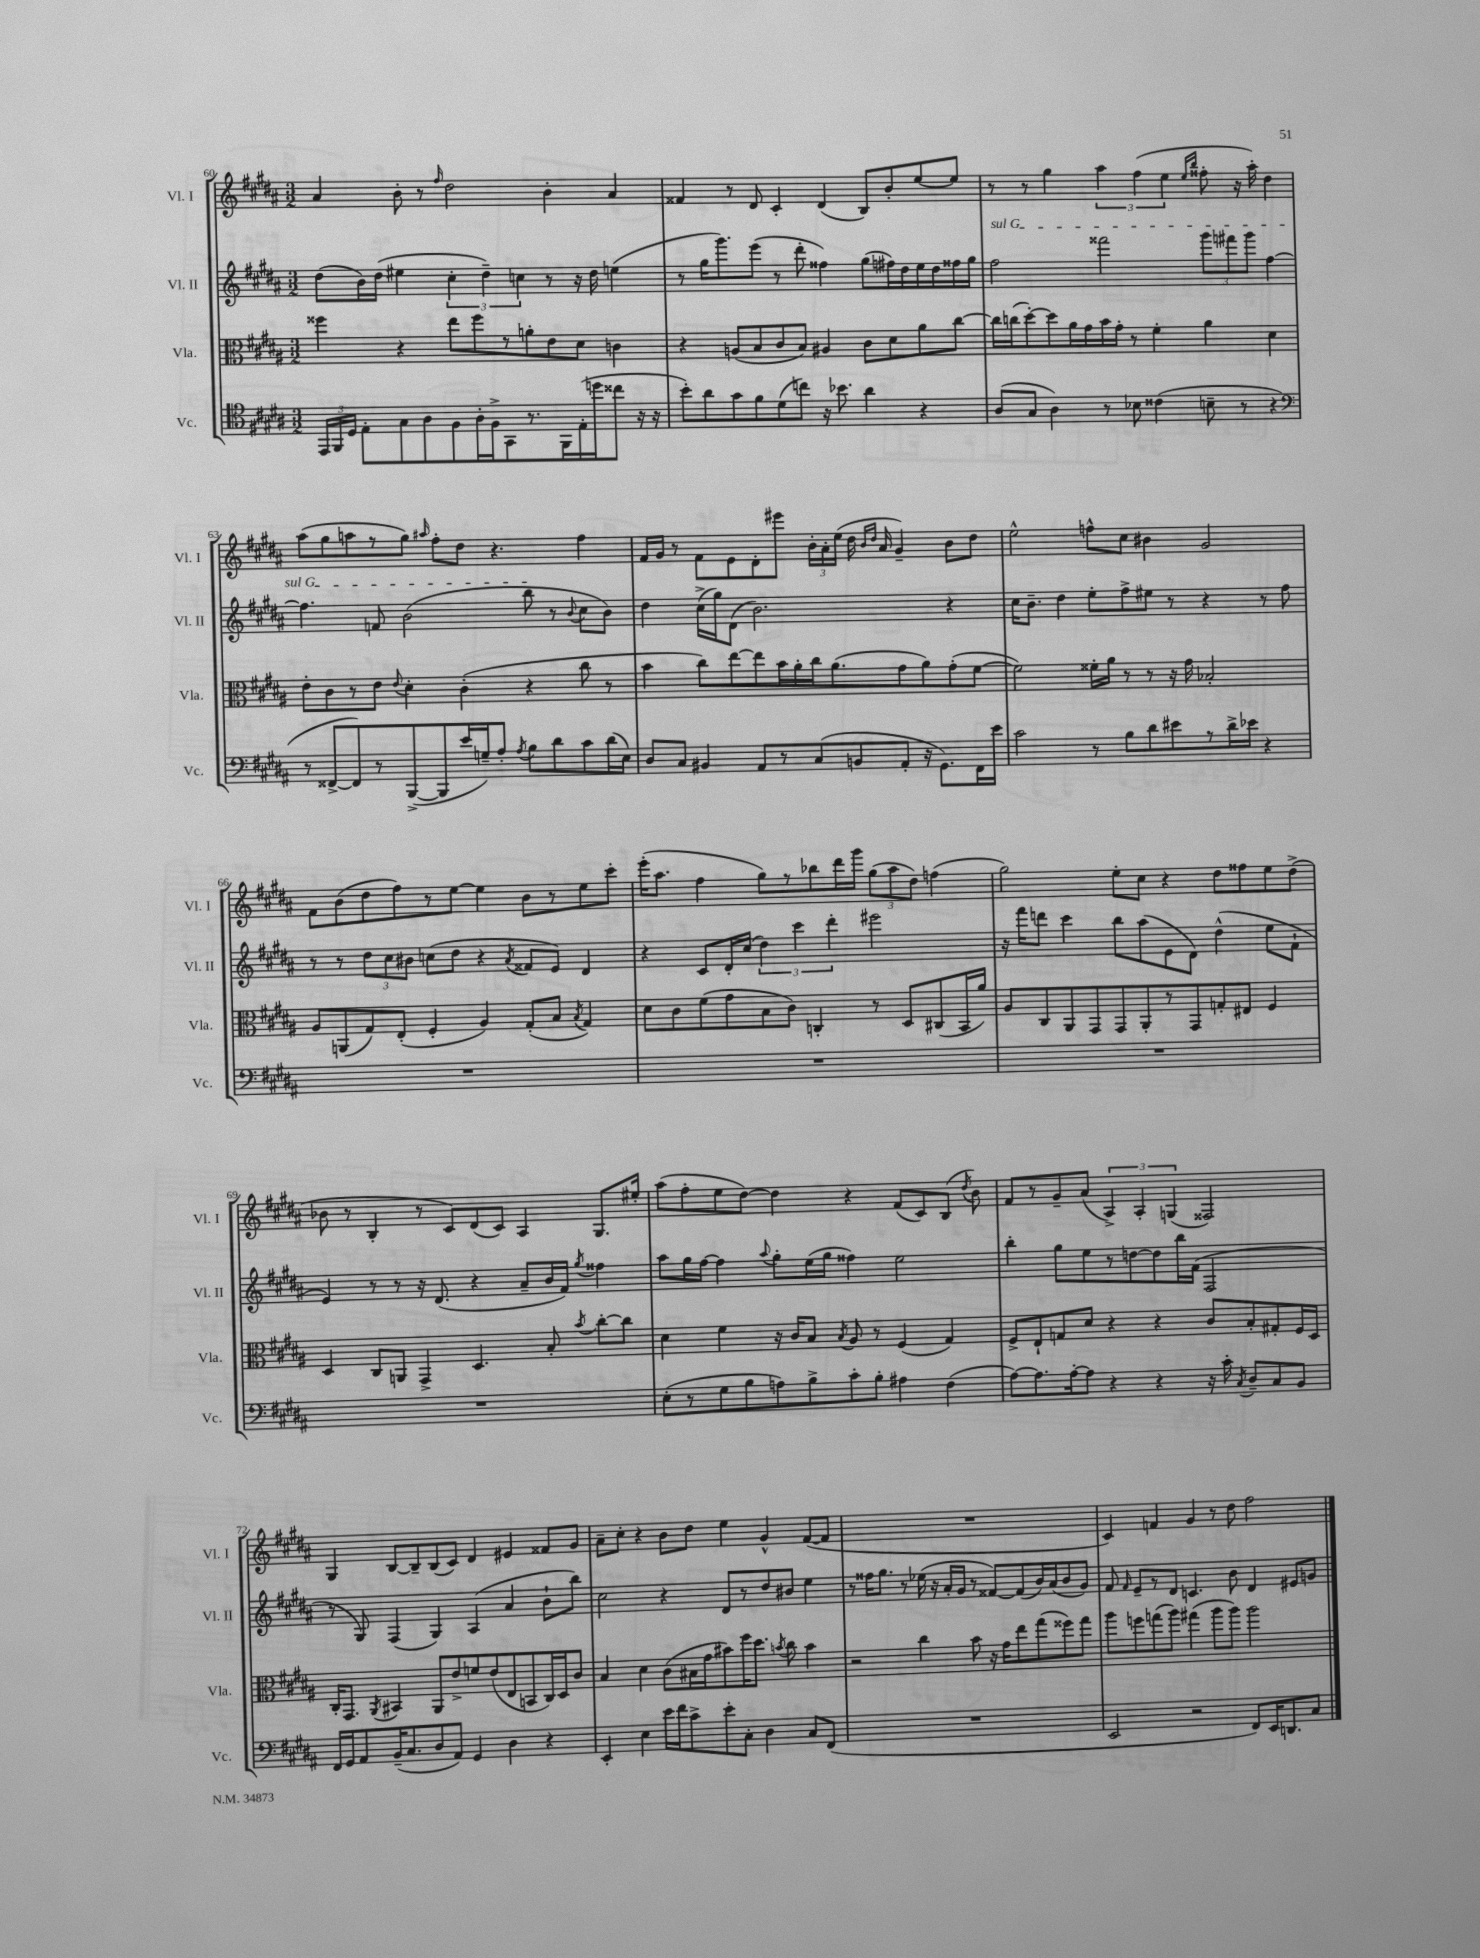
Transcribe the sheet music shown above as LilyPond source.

<<
\new StaffGroup <<
\new Staff = "s0" \with { instrumentName = "Vl. I" shortInstrumentName = "Vl. I" } {
    \clef treble \key b \major \numericTimeSignature \time 3/2
    \autoBeamOff ais'4 b'8-. r8 \grace { fis''16 } dis''2 b'4-. ais'4 |
    fisis'4 r8 dis'8 cis'4-. dis'4( b8[) b'8-. e''8~ e''8] |
    r8 r8 gis''4 \tuplet 3/2 { ais''4 fis''4( e''4 } \grace { e''16[ b''16] } fisis''8-. r16 ais''16-.) dis''4 |
    ais''8[( gis''8 a''8 r8 gis''8]) \grace { ais''16 } fis''8[-. dis''8] r4. fis''4 |
    fis'16[ gis'16] r8 fis'8[ e'8 dis'8-. eis'''8] \tuplet 3/2 { b'16[-. ais'16-. e''16]( } dis''16 \grace { b'16[ dis''16] } ais'16 gis'4--) b'8[ dis''8] |
    e''2-^ f''8[-^ cis''8] bis'4 gis'2 |
    fis'8[ b'8( dis''8 fis''8) r8 e''8]~ e''4 b'8[ r8 e''8 cis'''8]-. |
    e'''16[-.( ais''8.] fis''4 gis''8[) r8 bes''8 dis'''16 gis'''16] \tuplet 3/2 { gis''8[( ais''8 dis''8]) } f''4( |
    gis''2) e''8[-. cis''8] r4 dis''8[ fisis''8 e''8 dis''8]->( |
    bes'8 r8 b4-. r8 cis'8[) dis'8( cis'8]) ais4 gis8.[ eis''16]-. |
    ais''8[( fis''8-. e''8 dis''8]~) dis''4 r4 fis'8[( cis'8) b8]( \acciaccatura { dis''8 } b'8) |
    fis'8[ r8 gis'8-- ais'8]( \tuplet 3/2 { ais4->) ais4-. g4( } fisis2) |
    gis4 b8[~ b8-- b8( cis'8]) dis'4 eis'4 fisis'8[ gis'8] |
    ais'8[-- cis''8]-. r4 b'8[ dis''8] e''4 gis'4-^ fis'8[~( fis'8] |
    R1. |
    cis'4) f'4 gis'4 r8 dis''8 fis''2 \bar "|." |
}
\new Staff = "s1" \with { instrumentName = "Vl. II" shortInstrumentName = "Vl. II" } {
    \clef treble \key b \major \numericTimeSignature \time 3/2
    \autoBeamOff dis''8[( b'16) dis''16]( eis''4 \tuplet 3/2 { cis''4-. dis''4--) c''4 } r8 r16 dis''16 e''4( |
    r8 gis''16[ gis'''8.) e'''8]( r8 dis'''8-. fisis''4) gis''8[( fis''16) dis''16 e''16 dis''16 fisis''16 gis''16] |
    \once \override TextSpanner.bound-details.left.text = \markup { \italic "sul G" } fis''2\startTextSpan fisis'''2 \tuplet 3/2 { gis'''8[ fis'''8 gis'''8] } fis''4~ |
    fis''4. f'8 b'2( b''8\stopTextSpan r8 \appoggiatura { b'8 } cis''8[ b'8]) |
    dis''4 cis''16[->( gis''16) dis'8]( b'2.) r4 |
    cis''16[ b'8.]-- dis''4 e''8[-. fis''8-> eis''8] r8 r4 r8 fis''8 |
    r8 r8 \tuplet 3/2 { dis''8[ cis''8 bis'8] } c''8[( dis''8] r4 \acciaccatura { ais'8 } fisis'8[ e'8]) dis'4 |
    r4 cis'8[ dis'16-. cis''16]( \tuplet 3/2 { dis''4) cis'''4 dis'''4-. } eis'''2 |
    r16 fis'''16[ d'''8] cis'''4 b''8[ ais''8( e'8 dis'8]) dis''4-^( e''8[ fis'8]-! |
    e'4) r8 r8 r16 dis'8.( r4 ais'8[-- b'16 fis'16]) \acciaccatura { gis''8 } fisis''4 |
    ais''8[ gis''16 fis''16]~ fis''4 \appoggiatura { ais''8 } gis''8[-. e''16( gis''16] fisis''4) e''2 |
    b''4-. gis''8[ e''8 r8 d''8~ d''8 b''16 fis'16]( fis2 |
    r8 gis8) fis4( gis4) ais4( ais'4 b'8[-! b''8]) |
    cis''2 r4 dis'8[ r8 dis''8 bis'8] e''4 |
    r8 fisis''16[ gis''8.] r8 ees''16( r16 ais'16[-. gis'16] r8 fisis'8[~) fisis'8( b'16) ais'16( b'8 gis'8]) |
    fis'8 \grace { fis'16 } e'8[-- r8 dis'8] c'4. b'8 dis'4 eis'8[ g'8] \bar "|." |
}
\new Staff = "s2" \with { instrumentName = "Vla." shortInstrumentName = "Vla." } {
    \clef alto \key b \major \numericTimeSignature \time 3/2
    \autoBeamOff fisis''4 r4 e''8[ fisis''8 r8 a'8-. e'8 dis'8] c'4 |
    r4 a8[( b8 cis'8 b8]) ais4 cis'8[ dis'8 ais'8 cis''8]~ |
    cis''16[ c''16( dis''8~-.) dis''8 ais'16 gis'16 b'16 gis'16]-. r8 fis'4-. ais'4 dis'4 |
    e'8[-. cis'8 r8 e'8] \appoggiatura { e'8 } dis'4-. cis'4-.( r4 cis''8 r8 |
    b'4 cis''8[) e''8~ e''8 b'16 ais'16-. cis''16 ais'8.( gis'8 ais'8) gis'8-.( fis'8]~ |
    fis'2) fisis'16[-. ais'16] r8 r8 r16 gis'16 bes2-. |
    ais8[ a,8( gis8) e8]-.( fis4-. ais4) gis8[-.( b8] \acciaccatura { b8 } gis4) |
    dis'8[ cis'8 fis'8( gis'8 b8 cis'8]) c4-. r8 dis8[ cis8( b,16 ais'16]) |
    ais8[ cis8 ais,8 gis,8 gis,8 ais,8-. r8 gis,8 g8-. eis8] fis4 |
    dis4 cis8[ a,8] gis,4-> dis4. b8-. \acciaccatura { b'8 } cis''8[~-. cis''8] |
    dis'4 fis'4 r16 cis'16[ b8] \acciaccatura { b8 } ais8 r8 fis4( gis4) |
    fis8[-> e8-! g8 dis'8] r4 r4 cis'8[ b8-. gis8-. fis16 dis16] |
    cis16[-. gis,8.] \acciaccatura { ais,8 } bis,4 ais,8[ e'8-> f'8 e'8( e8 b,8 cis16) dis16 cis'8] |
    b4 dis'4 cis'8[( bis16 gis'16 bis'8) fis''16 dis''8.] \acciaccatura { b'8 } cis''8 b'4 |
    r2 cis''4 b'8 r16 gis'16[ e''8 gis''8( fisis''8) gis''8] |
    ais''8[ f''8 g''8( ais''8]) gis''4( ais''8[ ais''8]) ais''2 \bar "|." |
}
\new Staff = "s3" \with { instrumentName = "Vc." shortInstrumentName = "Vc." } {
    \clef tenor \key b \major \numericTimeSignature \time 3/2
    \autoBeamOff \tuplet 3/2 { e,16[ fis,16 dis16] } e8[-. gis8 ais8 fis8 ais16-. fis16-> gis,8 r8. fis,16 e16-.( d''16 cisis''8] r16 r16 |
    b'8[-.) ais'8 gis'8 fis'8 dis'8( c''8]) r16 bes'8. ais'4 r4 |
    ais8[( gis8] ais4) r8 bes8 cisis'4( b8-- r8 r4 |
    \clef bass r8 fisis,8[~-> fisis,8) r8 b,,8~->( b,,8 e'16 g16--) ais8]-. \acciaccatura { ais8 } b8[ dis'8 cis'8 dis'16( e16]) |
    dis8[ cis8] bis,4 ais,8[ r8 cis8( b,8 ais,8]-. r16 gis,8.[) fis,16 e'16] |
    cis'2 r8 b8[ dis'8 eis'8 r8 dis'16-> ees'16] r4 |
    R1. |
    R1. |
    R1. |
    R1. |
    e8[-.( r8 gis8 b8 a8) b8-> cis'8-. b8]-. ais4 fis4( |
    ais8[~) ais8. ais16~-. ais8] r4 r4 r16 cis'16-. \acciaccatura { cis8 } dis8[-- cis8 b,8] |
    fis,16[ gis,16 ais,8 b,16--( cis8. dis8 ais,8]) gis,4 dis4 r4 |
    e,4-. e4 e'16[ fis'16 cis'8-> e'8-. cis8]-. dis4 cis8[ fis,8]( |
    R1. |
    e,2 r2 fis,8[) e,16 d,8. cis8] \bar "|." |
}
>>
>>
\layout { \context { \Score currentBarNumber = #60 } }
